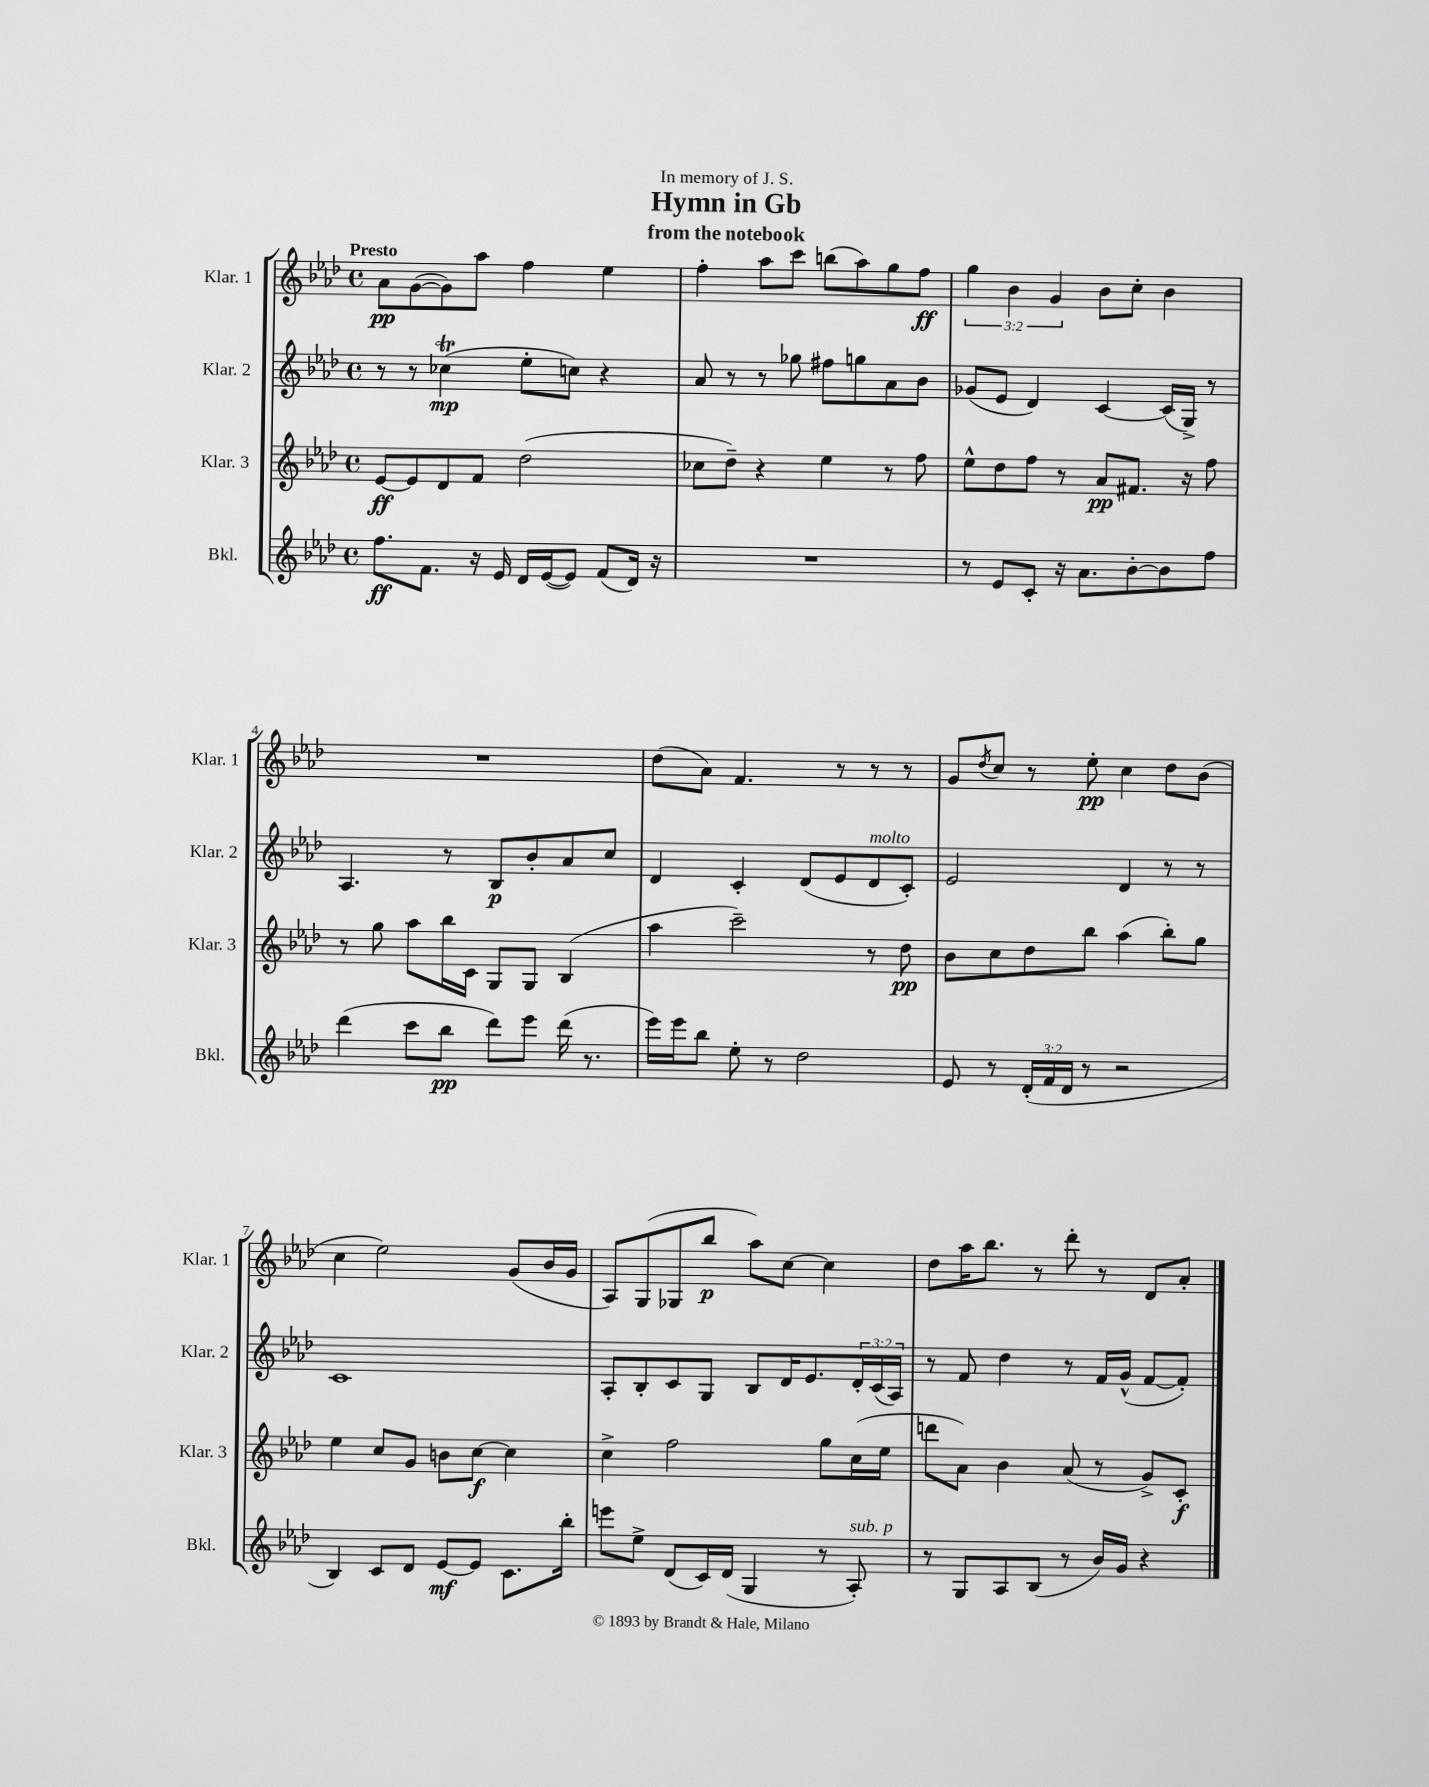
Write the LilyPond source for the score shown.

\header { title = "Hymn in Gb" subtitle = "from the notebook" dedication = "In memory of J. S." }
<<
\new StaffGroup <<
\new Staff = "s0" \with { instrumentName = "Klar. 1" shortInstrumentName = "Klar. 1" } {
    \clef treble \key aes \major \defaultTimeSignature \time 4/4 \override Staff.TupletNumber.text = #tuplet-number::calc-fraction-text \tempo "Presto"
    aes'8\pp g'8~( g'8) aes''8 f''4 ees''4 |
    f''4-. aes''8 c'''8 b''8( aes''8) g''8 f''8\ff |
    \tuplet 3/2 { g''4 bes'4 g'4 } bes'8 c''8-. bes'4 |
    R1 |
    des''8( aes'8) f'4. r8 r8 r8 |
    g'8 \acciaccatura { des''8 } c''8 r8 ees''8-.\pp c''4 des''8 bes'8( |
    c''4 ees''2) g'8( bes'16 g'16 |
    aes8) g8( ges8 bes''8\p aes''8) c''8~ c''4 |
    des''8 aes''16 bes''8. r8 des'''8-. r8 des'8 aes'8-. \bar "|." |
}
\new Staff = "s1" \with { instrumentName = "Klar. 2" shortInstrumentName = "Klar. 2" } {
    \clef treble \key aes \major \defaultTimeSignature \time 4/4 \override Staff.TupletNumber.text = #tuplet-number::calc-fraction-text
    r8 r8 ces''4\trill\mp( ees''8-. c''8) r4 |
    aes'8 r8 r8 ges''8 fis''8 g''8 aes'8 bes'8 |
    ges'8( ees'8 des'4) c'4~ c'16( g16->) r8 |
    aes4. r8 bes8\p bes'8-. aes'8 c''8 |
    des'4 c'4-. des'8( ees'8 des'8^\markup { \italic "molto" } c'8-.) |
    ees'2 des'4 r8 r8 |
    c'1 |
    aes8-. bes8-. c'8 g8 bes8 des'16 ees'8. \tuplet 3/2 { des'16-. c'16( aes16) } |
    r8 f'8 des''4 r8 f'16 g'16-^( f'8~ f'8-.) \bar "|." |
}
\new Staff = "s2" \with { instrumentName = "Klar. 3" shortInstrumentName = "Klar. 3" } {
    \clef treble \key aes \major \defaultTimeSignature \time 4/4
    ees'8~\ff ees'8 des'8 f'8 des''2( |
    ces''8 des''8--) r4 ees''4 r8 f''8 |
    ees''8-^ des''8 f''8 r8 aes'8\pp fis'8. r16 f''8 |
    r8 g''8 aes''8 bes''16 c'16 g8 g8 bes4( |
    aes''4 c'''2--) r8 des''8\pp |
    bes'8 c''8 des''8 bes''8 aes''4( bes''8-.) g''8 |
    ees''4 c''8 g'8 b'8 c''8~\f c''4 |
    c''4-> f''2 g''8 c''16( ees''16 |
    d'''8 aes'8) bes'4 aes'8( r8 g'8->) c'8-.\f \bar "|." |
}
\new Staff = "s3" \with { instrumentName = "Bkl." shortInstrumentName = "Bkl." } {
    \clef treble \key aes \major \defaultTimeSignature \time 4/4 \override Staff.TupletNumber.text = #tuplet-number::calc-fraction-text
    f''8.\ff f'8. r16 ees'16 des'16 ees'16~( ees'8) f'8( des'16) r16 |
    R1 |
    r8 ees'8 c'8-. r16 aes'8. bes'8~-. bes'8 f''8 |
    des'''4( c'''8 bes''8\pp des'''8) ees'''8 des'''16( r8. |
    ees'''16) ees'''16 bes''8 ees''8-. r8 des''2 |
    ees'8 r8 \tuplet 3/2 { des'16-.( f'16 des'16 } r8 r2 |
    bes4) c'8 des'8 ees'8~\mf ees'8 c'8. bes''16-. |
    e'''8 ees''8-> des'8( c'16) des'16( g4 r8 aes8-.^\markup { \italic "sub. p" }) |
    r8 g8 aes8 bes8( r8 bes'16) g'16 r4 \bar "|." |
}
>>
>>
